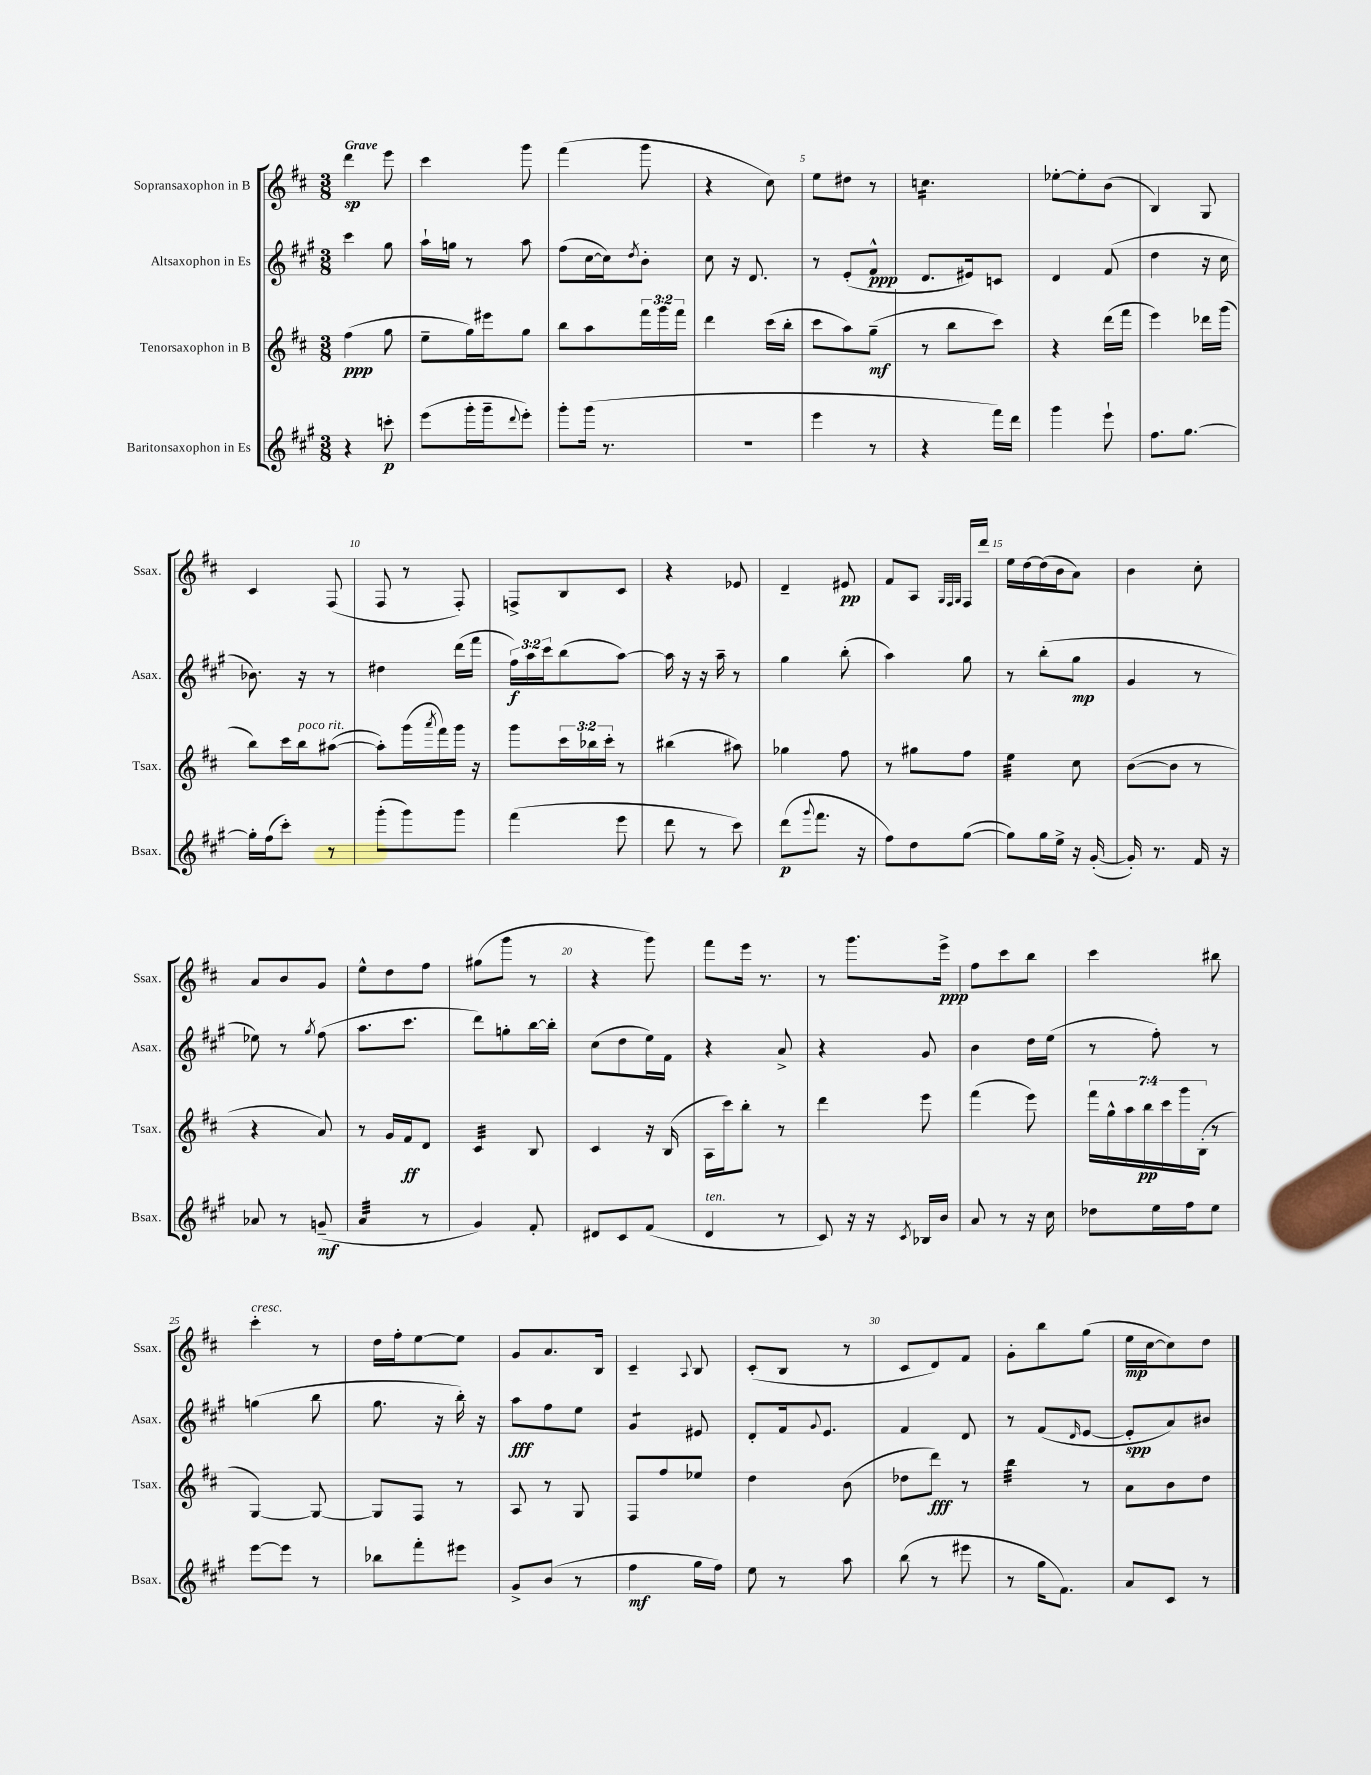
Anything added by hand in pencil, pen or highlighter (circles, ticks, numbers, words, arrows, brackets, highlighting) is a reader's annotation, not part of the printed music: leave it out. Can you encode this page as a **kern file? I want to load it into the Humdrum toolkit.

**kern	**kern	**kern	**kern
*staff4	*staff3	*staff2	*staff1
*clefG2	*clefG2	*clefG2	*clefG2
*k[f#c#g#]	*k[f#c#]	*k[f#c#g#]	*k[f#c#]
*M3/8	*M3/8	*M3/8	*M3/8
4r	(4ff#	4ccc#	4ddd
8ccc'	8gg	8gg#	8eee
=	=	=	=
(8eee	8ee~	16aa`	4ccc#
.	.	16gg	.
16ggg#'	16gg)	8r	.
16ggg#~	16eee#	.	.
8qqddd	.	.	.
8eee')	8gg	8aa	8ggg
=	=	=	=
8ggg#'	8bb	(8ff#	(4fff#
(16ggg#	8aa	[16cc#	.
8.r	.	16cc#])	.
.	.	8qdd	.
.	24fff#	8b'	8ggg
.	24ggg	.	.
.	24fff#	.	.
=	=	=	=
4.r	4ddd	8cc#	4r
.	.	16r	.
.	.	8.d	.
.	(16ccc#	.	8cc#)
.	16bb'	.	.
=	=	=	=
4eee	8ccc#	8r	8ee
.	8aa)	(8e'	8dd#
8r	(8gg~	8f#^^	8r
=	=	=	=
4r	8r	8.d	4.cc
.	8bb	.	.
.	.	16e#)	.
16fff#)	8ccc#)	8c	.
16ddd	.	.	.
=	=	=	=
4ggg#	4r	4d	[8ee-'
.	.	.	8ee-']
8eee`	(16ddd	(8f#	(8b
.	16fff#	.	.
=	=	=	=
8.ff#	4eee)	4dd	4B)
[8.gg#	.	.	.
.	16ddd-	16r	8G
.	(16ggg	16cc#	.
=	=	=	=
16gg#']	8bb)	8.b-)	4c#
(16ff#	.	.	.
8ccc#')	16ccc#	.	.
.	16bb	16r	.
8r	([8aa#	8r	(8F#
=	=	=	=
(8ggg#'	8aa#'])	4dd#	8F#
8ggg#)	(16ggg	.	8r
.	8qaaa	.	.
.	16fff#)	.	.
8ggg#	16ggg	(16ddd	8F#')
.	16r	16fff#	.
=	=	=	=
(4fff#	8ggg	24ff#)	8F^
.	.	24aa	.
.	.	24ccc#	.
.	24ccc#	(8bb	8B
.	24bb-	.	.
.	24ccc#'	.	.
8eee	8r	[8aa)	8c#
=	=	=	=
8ddd	(4bb#	16aa]	4r
.	.	16r	.
8r	.	16r	.
.	.	16aa~	.
8ccc#)	8aa#)	8r	8e-
=	=	=	=
(8ddd	4gg-	4gg#	4d~
8qqggg#	.	.	.
8.fff#	.	.	.
.	8ff#	(8bb'	8e#
16r	.	.	.
=	=	=	=
8ff#)	8r	4aa)	8f#
8dd	8gg#	.	8A
.	.	.	32qqG
.	.	.	32qqF#
.	.	.	32qqG
([8gg#	8ff#	8gg#	16F#
.	.	.	16ddd
=	=	=	=
8gg#])	4ee	8r	16ee
.	.	.	[16dd
16gg#	.	(8bb'	(16dd]
16ee^	.	.	16b
16r	8cc#	8gg#	8a)
([16g#'	.	.	.
=	=	=	=
16g#'])	([8b	4g#	4b
8.r	.	.	.
.	8b]	.	.
16f#	8r	8r	8cc#'
16r	.	.	.
=	=	=	=
8a-	4r	8ee-)	8a
8r	.	8r	8b
.	.	8qgg#	.
(8g~	8a)	(8ff#	8g
=	=	=	=
4a	8r	8.aa	8ee^^
.	16g	.	8dd
.	16f#	8.ccc#	.
8r	8d	.	8ff#
=	=	=	=
4g#)	4c#	8ddd)	(8gg#
.	.	8gg'	8ggg
8f#'	8B	[16bb	8r
.	.	16bb']	.
=	=	=	=
8d#	4c#	(8cc#	4r
8c#	.	8dd	.
(8f#	16r	16ee)	8ggg)
.	(16B	16f#	.
=	=	=	=
4d	16A	4r	8fff#
.	16ccc#)	.	.
.	8bb'	.	16eee
.	.	.	8.r
8r	8r	8a^	.
=	=	=	=
8c#)	4ddd	4r	8r
16r	.	.	8.ggg
16r	.	.	.
8qc#	.	.	.
16B-	8eee	8g#	.
16b	.	.	16eee^
=	=	=	=
8a	(4fff#	4b	8ff#
8r	.	.	8ccc#
16r	8eee)	16dd	8bb
16cc#	.	(16ee	.
=	=	=	=
8dd-	28fff#	8r	4ccc#
.	28gg^^	.	.
.	28aa	.	.
.	28bb	.	.
16ee	.	8ff#')	.
.	28ccc#	.	.
.	28ggg	.	.
16ff#	.	.	.
.	(28B'	.	.
8ee	8r	8r	8bb#
=	=	=	=
[8eee	[4G)	(4gg	4ccc#'
8eee]	.	.	.
8r	8G_	8bb	8r
=	=	=	=
8bb-	8G]	8.gg#	16dd
.	.	.	16ff#'
8fff#'	8F#	.	[8ee
.	.	16r	.
8eee#	8r	16bb')	8ee]
.	.	16r	.
=	=	=	=
8g#^	8A	8aa	8g
(8b	8r	8ff#	8.a
8r	8G	8ee	.
.	.	.	16B
=	=	=	=
4ff#	8F#	4g#	4c#~
.	8ff#	.	.
.	.	.	8qqA
16gg#	8ee-	8e#	8B
16ff#)	.	.	.
=	=	=	=
8ee	4dd	8d'	(8c#'
8r	.	16f#	8B
.	.	8qqg#	.
.	.	8.e	.
8aa	(8b	.	8r
=	=	=	=
(8bb	8dd-	4f#	8c#
8r	8ddd)	.	8d)
8eee#	8r	8d	8f#
=	=	=	=
8r	4bb	8r	8g'
16gg#	.	(8f#	8bb
8.f#)	.	.	.
.	.	16qqd	.
.	8r	[8e	(8gg
=	=	=	=
8a	8a	8e']	16ee
.	.	.	[16cc#
8c#	8b	8a)	8cc#])
8r	8dd	8b#	8dd
==	==	==	==
*-	*-	*-	*-
